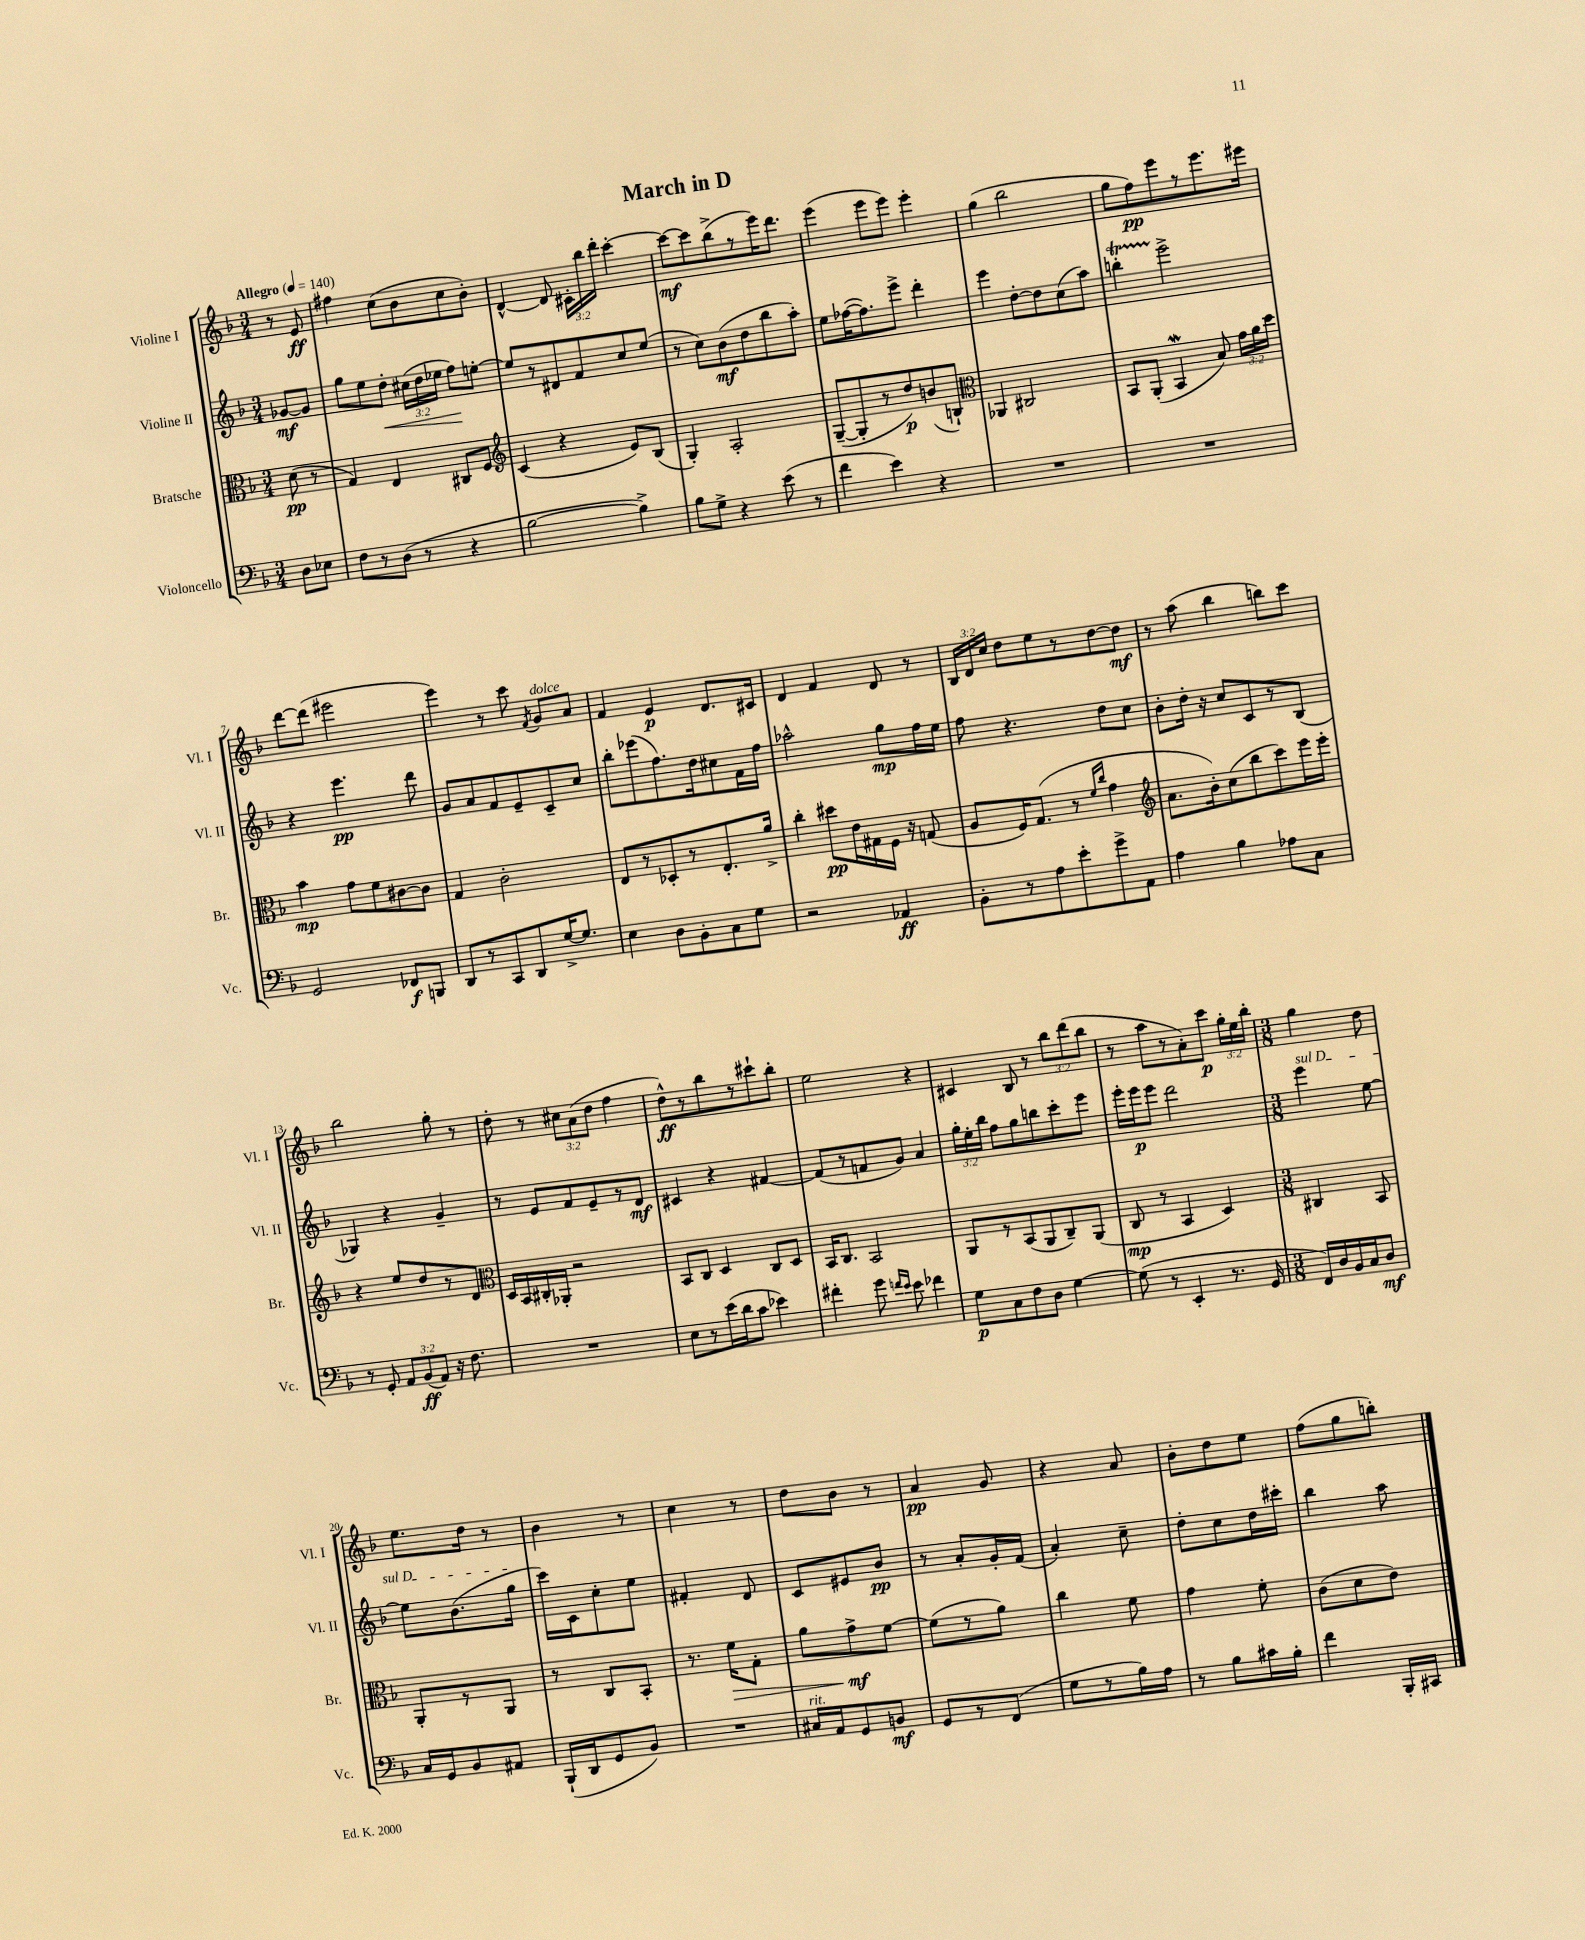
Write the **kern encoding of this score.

**kern	**kern	**kern	**kern
*staff4	*staff3	*staff2	*staff1
*clefF4	*clefC3	*clefG2	*clefG2
*k[b-]	*k[b-]	*k[b-]	*k[b-]
*M3/4	*M3/4	*M3/4	*M3/4
*MM140	*MM140	*MM140	*MM140
8D\L	(8d\	[8g-/L	8r
8E-\J	8r	8g-/]J	8e/
=	=	=	=
8F\L	4G/)	8gg\L	4ff#\
8r	.	8ee\	.
(8D\J	4E/	8dd'\J	(8cc\L
8r	.	(24cc#\LL	8b-\
.	.	24dd\	.
.	.	24ee-\JJ	.
4r	8C#/L	8ff\L)	8cc\
.	8F/J	[8ee'\J	8b-'\J)
=	=	=	=
*	*clefG2	*	*
[2B-\	(4c/	8ee/]L	[4d^^/
.	.	8r	.
.	4r	8d#/	8d/]
.	.	8f/	24c#'\LL
.	.	.	24bb-\
.	.	.	24ddd'\JJ
4B-^\])	8e/L)	8cc/	[4ccc'\
.	(8B-/J	(8ee/J	.
=	=	=	=
8B-\L	4G'/)	8r	8ccc\_L
8G^\J	.	8cc\L)	8ccc\]
4r	2A'/	(8b-\	(8bb-^\
.	.	8dd\	8r
(8e\	.	8bb-\	16eee\K)
.	.	.	8.ddd\J
8r	.	8aa'\J)	.
=	=	=	=
4f\	([8G~/L	8ee\L	(4eee\
.	8G'/]	([16ff-\K	.
.	.	8.ff-\])	.
4e\)	8r	.	8eee\L
.	8dd/)	8eee^\J	8eee\J)
4r	(8b/	4ddd'\	4eee'\
.	8B`/J)	.	.
=	=	=	=
*	*clefC3	*	*
2.r	4AA-/	4eee\	(4gg\
.	2C#/	[8dd'\L	2bb-\
.	.	8dd\]	.
.	.	(8cc\	.
.	.	8aa\J)	.
=	=	=	=
2.r	8BB-/L	4bb'\	8gg\L
.	(8AA'/J	.	8ff\)
.	4BB-/	2eee^\	8eee\
.	.	.	8r
.	8B-/)	.	8.eee\
.	24g\LL	.	.
.	24a\	.	.
.	.	.	16eee#\Jk
.	24dd\JJ	.	.
=	=	=	=
2GG/	4b-\	4r	[8ddd\L
.	.	.	(8ddd\]J
.	8g\L	4.eee\	2eee#\
.	8f\	.	.
8FF-/L	[8c#\	.	.
8BBB/J	8c#\]J	8ddd\	.
=	=	=	=
8DD/L	4G/	8g/L	4eee\)
8r	.	8a/	.
8CC/	2c'\	8f/	8r
8DD/	.	8e~/	8ccc\
.	.	.	8qf/
[16G^/K	.	8c~/	8g/L
8.G/]J	.	.	.
.	.	8cc/J	8a/J
=	=	=	=
4E\	8E/L	8bb-'\L	4f/
.	8r	(8eee-\	.
8D\L	8D-'/	8.ff\)	4e/
8BB-'\	8r	.	.
.	.	16dd\k	.
8C\	8.E'/	8cc#\	8.d/L
8G\J	.	16f\L	.
.	16a^/Jk	16ff\JJ	16c#/Jk
=	=	=	=
2r	4cc'\	2aa-^^\	4d/
.	8dd#\L	.	4f/
.	16e\L	.	.
.	16G#\	.	.
4AA-/	16F\JJ	8gg\L	8d/
.	16r	.	.
.	(8G/	16ff\L	8r
.	.	16ee\JJ	.
=	=	=	=
8BB-'\L	8A/L	8ff\	24B-/LL
.	.	.	24d/
.	.	.	24cc/JJ
8r	16F/K)	4.r	8dd\L
.	(8.G/J	.	.
8A\	.	.	8ee\
8e'\	8r	.	8r
.	16qqf/LL	.	.
.	16qqcc/JJ	.	.
8g^\	4g\	8dd\L	[8dd\
8AA\J	.	8cc\J	8dd\]J
=	=	=	=
*	*clefG2	*	*
4A\	8.a\L	8b-'\L	8r
.	.	16dd'\Jk	(8aa\
.	16b-'\k)	16r	.
4B-\	(8cc\	8cc/L	4bb-\
.	8bb-\	8c/	.
8A-\L	8ccc\)	8r	8bb\L)
8C\J	16eee\L	(8B-/J	8ccc\J
.	16eee'\JJ	.	.
=	=	=	=
8r	4r	4G-/)	2bb-\
8GG'/	.	.	.
12AA/L	8ee/L	4r	.
(12BB-/	.	.	.
.	8dd/	.	.
12AA/J)	.	.	.
16r	8r	4g~/	8gg'\
8.F\	.	.	.
.	8d/J	.	8r
=	=	=	=
*	*clefC3	*	*
2.r	16D/LL	8r	8dd'\
.	16BB-/	.	.
.	16C#'/	8e/L	8r
.	16AA-'/JJ	.	.
.	2r	8f/	12cc#\L
.	.	.	(12a\
.	.	8e~/	.
.	.	.	12dd\J
.	.	8r	4ff\
.	.	8d/J	.
=	=	=	=
8E\L	8BB-/L	4c#/	8dd^^\L)
8r	8C/J	.	8r
(16e\L	4D/	4r	8bb-\
16d\J	.	.	.
8c\J	.	.	8r
4e-\)	8C/L	[4f#/	8ccc#`\
.	8D/J	.	8bb-'\J
=	=	=	=
4f#'\	16BB-/LK	(8f#/]L	2ee\
.	8.C/J	.	.
.	.	8r	.
8g\	2BB-/	8f/	.
16qqf/LL	.	.	.
16qqe/JJ	.	.	.
8e\	.	8g/J)	.
4f-\	.	4a/	4r
=	=	=	=
8G\L	8AA/L	24gg'\LL	4c#/
.	.	24ee'\	.
.	.	24bb-\JJ	.
8C\	8r	8ff\L	.
8F\	(8BB-/	8gg\	8B-/
8D\J	8AA/	8bb\	8r
[4G\	8C~/)	8ccc'\	12bb-\L
.	.	.	(12ddd\
.	(8AA/J	8eee\J	.
.	.	.	12bb-\J
=	=	=	=
(8G\]	8C/	16eee'\LL	8r
.	.	16eee\J	.
8r	8r	8eee\J	8aa\L
4EE'/	4BB-/	2ddd\	8r
.	.	.	8a'\)
8.r	4D/)	.	8ccc\J
.	.	.	24gg'\LL
.	.	.	24ee\
16GG/	.	.	.
.	.	.	24bb-'\JJ
=	=	=	=
*M3/8	*M3/8	*M3/8	*M3/8
16FF/LL)	4C#/	4eee\	4gg\
16D/	.	.	.
16BB-/	.	.	.
16C/J	.	.	.
8D/J	8BB-/	[8ee\	8dd\
=	=	=	=
16C/LL	8AA'/L	8ee\]L	8.ee\L
16GG/J	.	.	.
8BB-/	8r	(8.b-\	.
.	.	.	16dd\Jk
8AA#/J	8AA/J	.	8r
.	.	16gg\Jk	.
=	=	=	=
(16BBB-`/LL	8r	16ccc\LL)	4b-\
16DD/J	.	16c\J	.
8GG/	8C/L	8cc'\	.
8BB-/J)	8BB-'/J	8ee\J	8r
=	=	=	=
4.r	8.r	4f#'/	4cc\
.	16f\LK	.	.
.	8G'\J	8d/	8r
=	=	=	=
16C#/LL	8a\L	8c/L	8dd\L
16AA/J	.	.	.
8GG/	8g^\	8e#/	8b-\J
8BB/J	[8f\J	8b-/J	8r
=	=	=	=
8GG/L	(8f\]L	8r	4a/
8r	8r	8a'/L	.
(8FF/J	8a\J)	16g'/L	8g/
.	.	(16f/JJ	.
=	=	=	=
8G\L	4cc\	4a'/)	4r
8r	.	.	.
16B-\L)	8f\	8cc~\	8a/
16A\JJ	.	.	.
=	=	=	=
8r	4g\	8dd'\L	8b-'\L
8B-\L	.	8cc\	8dd\
16c#\L	8f'\	16dd\L	8ee\J
16B-'\JJ	.	16ccc#'\JJ	.
=	=	=	=
4f\	(8c\L	4bb-\	(8ff\L
.	8d\	.	8gg\
16BBB-'/LL	8e\J)	8aa\	8bb'\J)
16CC#/JJ	.	.	.
==	==	==	==
*-	*-	*-	*-
